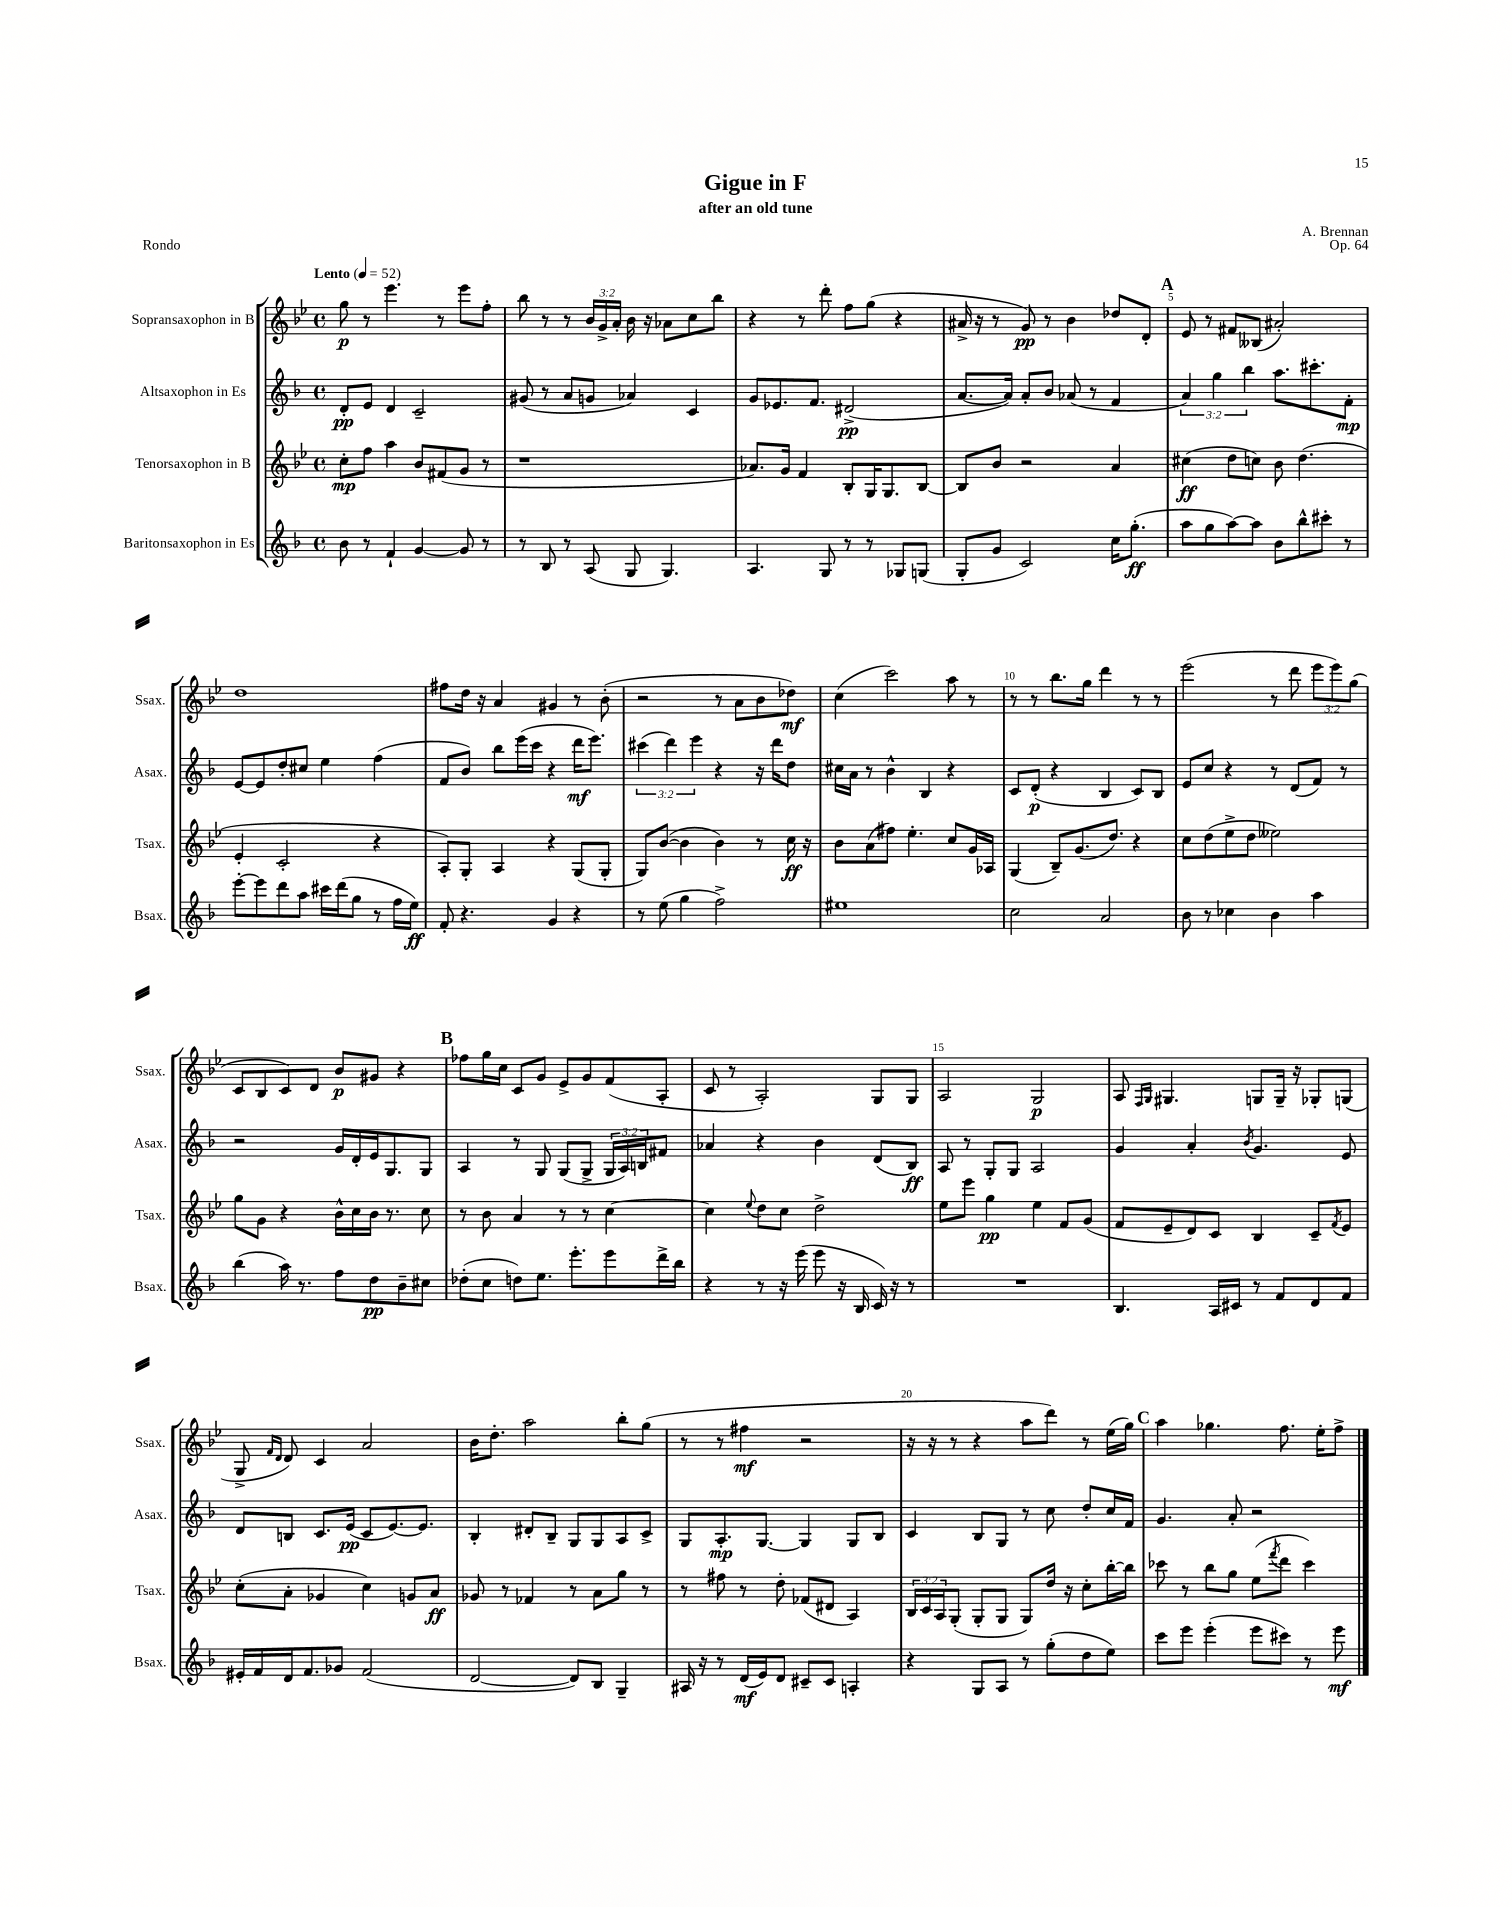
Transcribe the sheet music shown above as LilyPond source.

\header { title = "Gigue in F" composer = "A. Brennan" subtitle = "after an old tune" opus = "Op. 64" piece = "Rondo" }
<<
\new StaffGroup <<
\new Staff = "s0" \with { instrumentName = "Sopransaxophon in B" shortInstrumentName = "Ssax." } {
    \clef treble \key bes \major \defaultTimeSignature \time 4/4 \override Staff.TupletNumber.text = #tuplet-number::calc-fraction-text \tempo "Lento" 4 = 52
    g''8\p r8 ees'''4. r8 ees'''8 f''8-. |
    bes''8 r8 r8 \tuplet 3/2 { bes'16 g'16-> a'16-. } bes'16 r16 aes'8 c''8 bes''8 |
    r4 r8 d'''8-. f''8 g''8( r4 |
    ais'16-> r16 r8 g'8\pp) r8 bes'4 des''8 d'8-. |
    \mark \markup { \bold "A" } ees'8 r8 fis'8 beses8( ais'2-.) |
    d''1 |
    fis''8 d''16 r16 a'4 gis'4 r8 bes'8-.( |
    r2 r8 a'8 bes'8 des''8\mf) |
    c''4( c'''2) a''8 r8 |
    r8 r8 bes''8. g''16 d'''4 r8 r8 |
    ees'''2( r8 d'''8 \tuplet 3/2 { ees'''8 ees'''8) g''8( } |
    c'8 bes8 c'8) d'8 bes'8\p gis'8 r4 |
    \mark \markup { \bold "B" } fes''8 g''16 c''16 c'8 g'8 ees'8-> g'8 f'8( a8-. |
    c'8 r8 a2-.) g8 g8 |
    a2 g2\p |
    a8 \grace { f16 g16 } gis4. g8 g16-- r16 ges8-. g8( |
    g8-> \grace { f'16 d'16 } d'8) c'4 a'2 |
    bes'16 d''8.-. a''2 bes''8-. g''8( |
    r8 r8 fis''4\mf r2 |
    r16 r16 r8 r4 a''8 d'''8) r8 ees''16( g''16) |
    \mark \markup { \bold "C" } a''4 ges''4. f''8. ees''16-. f''8-> \bar "|." |
}
\new Staff = "s1" \with { instrumentName = "Altsaxophon in Es" shortInstrumentName = "Asax." } {
    \clef treble \key f \major \defaultTimeSignature \time 4/4 \override Staff.TupletNumber.text = #tuplet-number::calc-fraction-text
    d'8-.\pp e'8 d'4 c'2-- |
    gis'8( r8 a'8 g'8 aes'4) c'4 |
    g'8 ees'8. f'8. dis'2->\pp( |
    a'8.~ a'16) a'8-. bes'8 aes'8( r8 f'4 |
    \mark \markup { \bold "A" } \tuplet 3/2 { a'4) g''4 bes''4 } a''8. cis'''8.-. f'8-.\mp |
    e'8~ e'8 d''8-. cis''8 e''4 f''4( |
    f'8 bes'8) bes''8 e'''16( c'''16 r4 d'''16\mf e'''8.) |
    \tuplet 3/2 { cis'''4( d'''4) e'''4 } r4 r16 d'''16 d''8 |
    cis''16 a'16 r8 bes'4-^ bes4 r4 |
    c'8 d'8-.\p( r4 bes4 c'8) bes8 |
    e'8 c''8 r4 r8 d'8( f'8) r8 |
    r2 g'16 d'16-. e'16 g8. g8 |
    \mark \markup { \bold "B" } a4 r8 g8 g8( g8-> \tuplet 3/2 { g16 a16) b16 } fis'8 |
    aes'4 r4 bes'4 d'8( bes8\ff) |
    a8 r8 g8-. g8 a2 |
    g'4 a'4-. \acciaccatura { bes'8 } g'4. e'8 |
    d'8 b8 c'8. e'16\pp( c'8 e'8.~) e'8. |
    bes4-. dis'8-. bes8-- g8 g8 a8 c'8-> |
    g8 a8.-.\mp g8.~ g4 g8 bes8 |
    c'4 bes8 g8 r8 c''8 d''8-. c''16 f'16 |
    \mark \markup { \bold "C" } g'4. a'8-. r2 \bar "|." |
}
\new Staff = "s2" \with { instrumentName = "Tenorsaxophon in B" shortInstrumentName = "Tsax." } {
    \clef treble \key bes \major \defaultTimeSignature \time 4/4 \override Staff.TupletNumber.text = #tuplet-number::calc-fraction-text
    c''8-.\mp f''8 a''4 bes'8 fis'8( g'8 r8 |
    r1 |
    aes'8.) g'16 f'4 bes8-. g16 g8. bes8~ |
    bes8 bes'8 r2 a'4 |
    \mark \markup { \bold "A" } cis''4\ff( d''8 c''8) bes'8 d''4.( |
    ees'4-. c'2-. r4 |
    a8-.) g8-. a4 r4 g8( g8-. |
    g8) bes'8~( bes'4 bes'4) r8 c''16\ff r16 |
    bes'8 a'8( fis''8) ees''4.-. c''8 g'16 aes16 |
    g4( bes8--) g'8.( d''8.) r4 |
    c''8 d''8( ees''8-> d''8 eeses''2) |
    g''8 g'8 r4 bes'16-^ c''16 bes'16 r8. c''8 |
    \mark \markup { \bold "B" } r8 bes'8 a'4 r8 r8 c''4~ |
    c''4 \appoggiatura { ees''8 } d''8 c''8 d''2-> |
    ees''8 ees'''8 g''4\pp ees''4 f'8 g'8( |
    f'8 ees'8-- d'8) c'8 bes4 c'8-- \acciaccatura { f'8 } ees'8 |
    c''8-.( a'8-. ges'4 c''4) g'8 a'8\ff |
    ges'8 r8 fes'4 r8 a'8 g''8 r8 |
    r8 fis''8 r8 d''8-. fes'8( dis'8 a4) |
    \tuplet 3/2 { bes16 c'16 a16 } g8-.( g8-. g8 g8) d''16 r16 c''8-. bes''16~-. bes''16 |
    \mark \markup { \bold "C" } ces'''8 r8 bes''8 g''8 ees''8( \acciaccatura { f'''8 } d'''8 ces'''4) \bar "|." |
}
\new Staff = "s3" \with { instrumentName = "Baritonsaxophon in Es" shortInstrumentName = "Bsax." } {
    \clef treble \key f \major \defaultTimeSignature \time 4/4
    bes'8 r8 f'4-! g'4~ g'8 r8 |
    r8 bes8 r8 a8( g8 g4.) |
    a4. g8 r8 r8 ges8 g8( |
    g8-. g'8 c'2) c''16 g''8.-.\ff( |
    \mark \markup { \bold "A" } a''8 g''8 a''8~) a''8 bes'8 bes''8-^ cis'''8-. r8 |
    e'''8~-. e'''8 d'''8 a''8 cis'''16 d'''16( g''8 r8 f''16 e''16\ff) |
    f'8-. r4. g'4 r4 |
    r8 e''8( g''4 f''2->) |
    eis''1 |
    c''2 a'2 |
    bes'8 r8 ces''4 bes'4 a''4 |
    bes''4( a''16) r8. f''8 d''8\pp bes'8-- cis''8 |
    \mark \markup { \bold "B" } des''8-.( c''8 d''8) e''8. e'''8.-. e'''8 d'''16-> bes''16 |
    r4 r8 r16 e'''16( e'''8 r16 bes16 c'16) r16 r8 |
    R1 |
    bes4. a16 cis'16 r8 f'8 d'8 f'8 |
    eis'16-. f'16 d'16 f'8. ges'8 f'2( |
    d'2~ d'8) bes8 g4-- |
    ais16 r16 r8 d'16\mf( e'16) d'8 cis'8-- cis'8 a4-. |
    r4 g8 a8 r8 g''8-.( d''8 e''8) |
    \mark \markup { \bold "C" } c'''8 e'''8 e'''4-.( e'''8 cis'''8) r8 e'''8\mf \bar "|." |
}
>>
>>
\layout { \context { \Score \override BarNumber.break-visibility = ##(#f #t #t) barNumberVisibility = #(every-nth-bar-number-visible 5) } }
